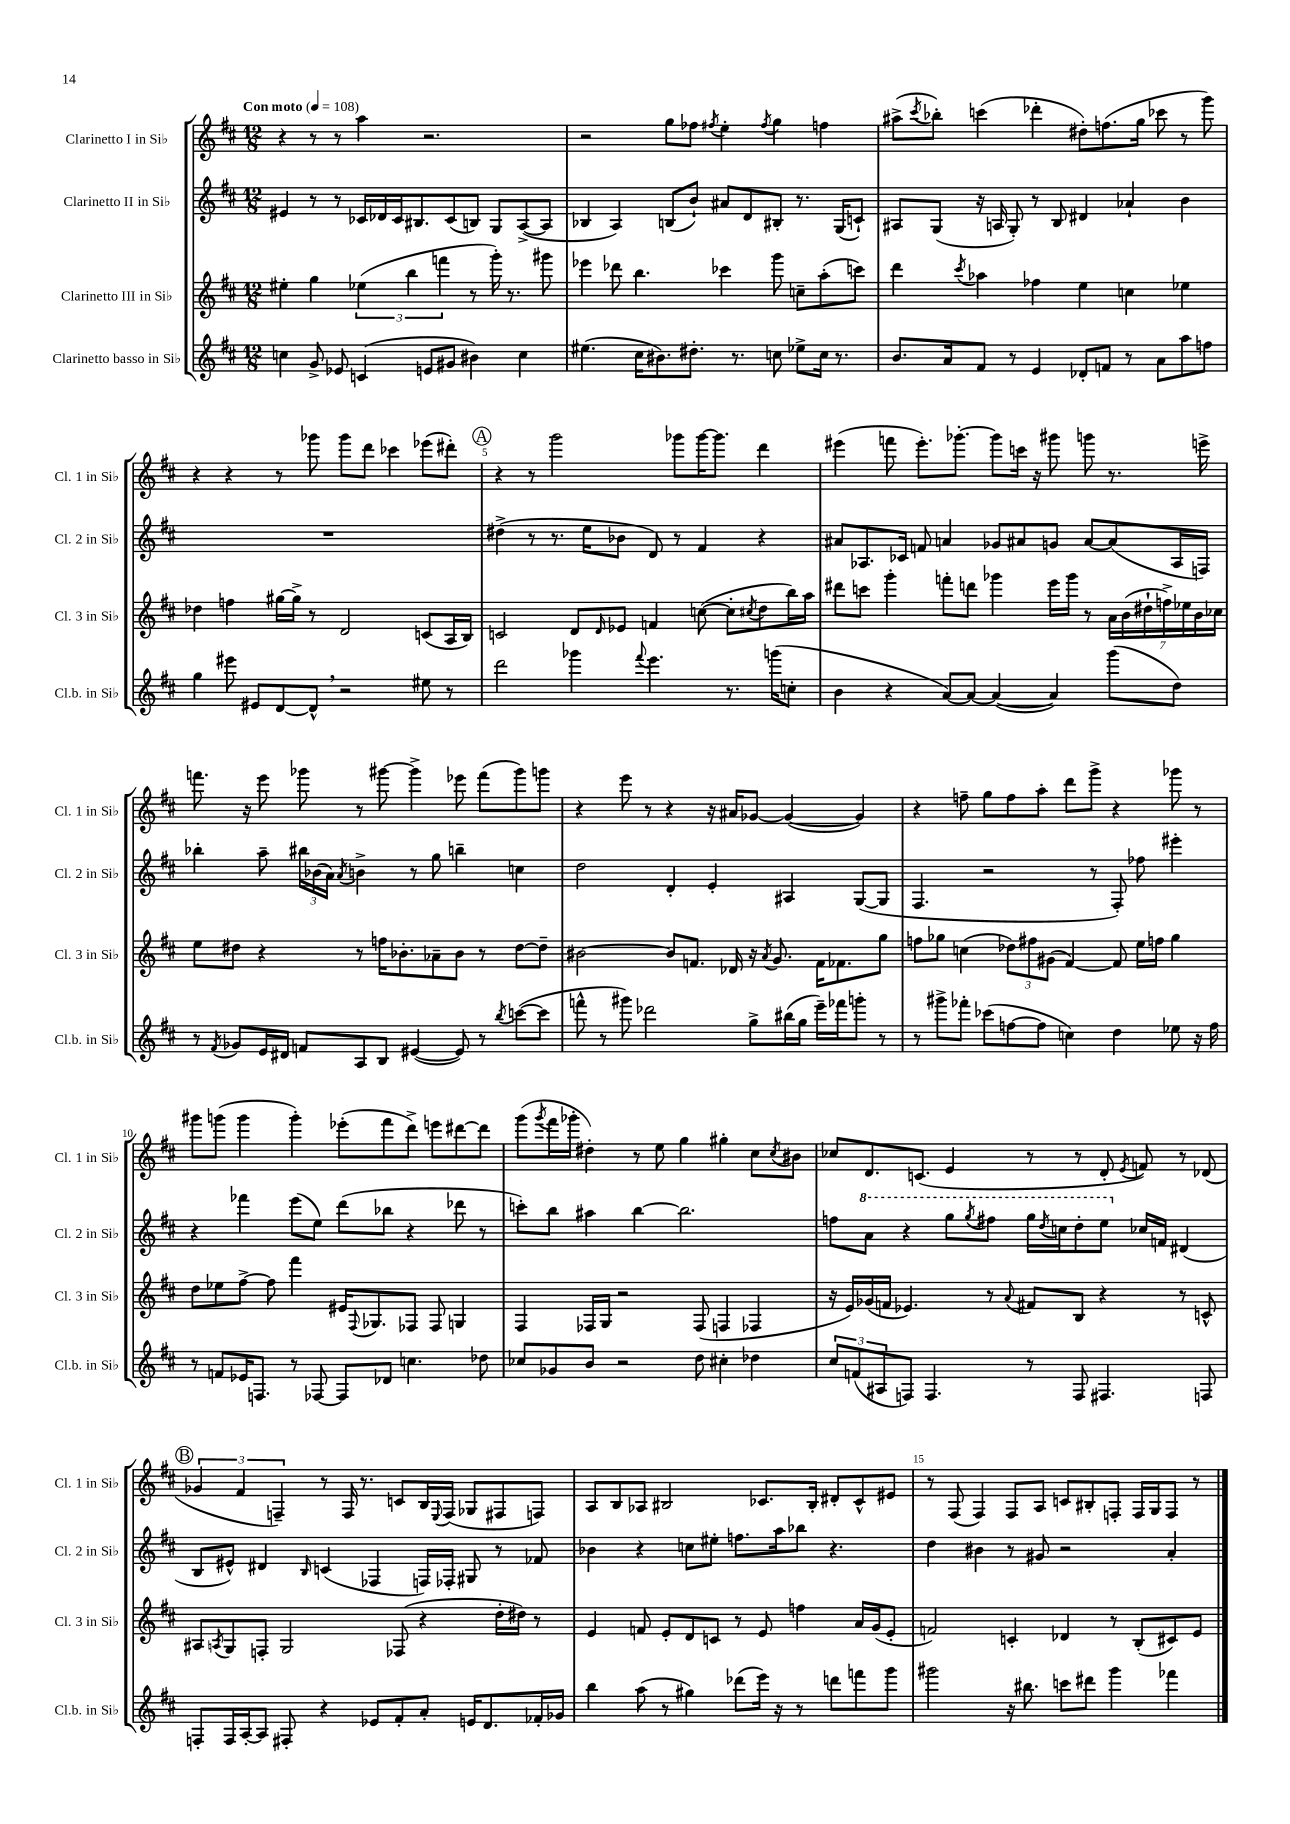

**kern	**kern	**kern	**kern
*staff4	*staff3	*staff2	*staff1
*clefG2	*clefG2	*clefG2	*clefG2
*k[f#c#]	*k[f#c#]	*k[f#c#]	*k[f#c#]
*M12/8	*M12/8	*M12/8	*M12/8
*MM108	*MM108	*MM108	*MM108
4cc	4ee#'	4e#	4r
8g^	4gg	8r	8r
8e-	.	8r	8r
(4c	(6ee-	16c-	4aa
.	.	16d-	.
.	.	16c-	.
.	6bb	.	.
.	.	8.B#	.
8e	.	.	2.r
.	6fff	.	.
8g#	.	(8c-	.
4b#)	8r	8B)	.
.	16ggg')	8G	.
.	8.r	.	.
4cc	.	([8A^	.
.	8ggg#	8A]	.
=	=	=	=
(4.ee#	4eee-	4B-	2r
.	8ddd-	4A)	.
16cc#	4.bb	.	.
8.b#)	.	.	.
.	.	(8B	8gg
8.dd#'	.	8b`)	8ff-
.	.	.	8qff#
.	4ccc-	8a#	4ee'
8.r	.	.	.
.	.	8d	.
.	.	.	8qff#
8cc	8ggg	8B#'	4gg
8ee-^	8cc~	8.r	.
16cc	(8aa'	.	4ff
8.r	.	(16G	.
.	8ccc)	8c`)	.
=	=	=	=
8.b	4ddd	8A#	(8aa#^
.	.	.	8qccc#
.	.	(8G	8bb-')
16a	.	.	.
.	8qccc#	.	.
8f#	4aa-	16r	(4ccc
.	.	16A	.
8r	.	8G')	.
4e	4ff-	8r	4ddd-'
.	.	8B	.
8d-'	4ee	4d#	8dd#')
8f	.	.	(8.ff
8r	4cc	4a-`	.
.	.	.	16gg
8a	.	.	8ccc-
8aa	4ee-	4b	8r
8ff	.	.	8ggg)
=	=	=	=
4gg	4dd-	1.r	4r
8eee#	4ff	.	4r
8e#	.	.	.
[8d	[16gg#	.	8r
.	16gg#^]	.	.
8d^^]	8r	.	8ggg-
2r	2d	.	8ggg-
.	.	.	8ddd
.	.	.	4ccc-
8ee#	(8c	.	(8eee-
8r	16A	.	8ddd#')
.	16B)	.	.
=	=	=	=
2ddd	2c	(4dd#^	4r
.	.	8r	8r
.	.	8.r	2ggg
4ggg-	8d	.	.
.	.	16ee	.
.	16qqd	.	.
.	8e-	8b-	.
8qqfff#	.	.	.
4.eee	4f	8d)	.
.	.	8r	8ggg-
.	([8cc	4f#	[16ggg-
.	.	.	8.ggg-]
8.r	8cc']	.	.
.	8qcc#	.	.
.	8dd	4r	4ddd
(16ggg	.	.	.
8cc'	16bb)	.	.
.	16aa	.	.
=	=	=	=
4b	8ddd#	8a#	(4eee#
.	8ccc	8.A-	.
4r	4ggg'	.	8fff
.	.	16c-	.
.	.	8f	8.eee#')
[8a)	8fff'	4a	.
.	.	.	[8.ggg-'
8a_	8ddd	.	.
(4a_	4ggg-	8g-	8ggg-]
.	.	8a#	16ccc
.	.	.	16r
4a])	16eee	8g	8ggg#
.	16ggg-	.	.
.	8r	[8a#	8ggg
(8ggg	28a	(8a#]	8.r
.	(28b	.	.
.	28dd#`	.	.
.	28ff^)	.	.
8dd)	.	16A-	.
.	28ee-	.	.
.	28b	.	.
.	.	16F)	16eee^
.	28cc-	.	.
=	=	=	=
8r	8ee	4bb-'	8.fff
8qf#	.	.	.
8g-	8dd#	.	.
.	.	.	16r
16e	4r	8aa~	8eee
16d#	.	.	.
8f	.	24bb#	8ggg-
.	.	(24b-	.
.	.	24a)	.
.	.	8qa	.
8A	8r	4b^	8r
8B	16ff	.	[8ggg#
.	8.b-'	.	.
([4e#	.	8r	4ggg#^]
.	8a-~	8gg	.
8e#])	8b-	4bb~	8eee-
8r	8r	.	(8fff
8qbb	.	.	.
([8ccc	[8dd#	4cc	8ggg#)
8ccc]	8dd#~]	.	8ggg
=	=	=	=
8fff^^	[2b#	2dd	4r
8r	.	.	.
8ggg#)	.	.	8eee
2ddd-	.	.	8r
.	8b#]	4d'	4r
.	8.f	.	.
.	.	4e'	16r
.	16d-	.	16a#
8gg^	16r	.	[8g-
.	8qa	.	.
.	8.g	.	.
(16bb#	.	4A#	(4g-_
16gg	.	.	.
16eee~)	16f	.	.
16fff-	8.f-	.	.
8ggg'	.	([8G	4g-])
8r	8gg	8G]	.
=	=	=	=
8r	8ff	4.F#	4r
8ggg#^	8gg-	.	.
8fff-'	(4cc	.	8ff~
(8ccc-	.	2r	8gg
[8ff	12dd-)	.	8ff
.	12ff#	.	.
8ff]	.	.	8aa'
.	(12g#	.	.
4cc)	[4f#)	.	8ddd
.	.	8r	8ggg^
4dd	8f#]	8F#')	4r
.	16ee	8ff-	.
.	16ff	.	.
8ee-	4gg-	4eee#'	8ggg-
16r	.	.	8r
16ff	.	.	.
=	=	=	=
8r	8dd	4r	8ggg#
8f	8ee-	.	(8ggg
16e-	[8ff#^	4fff-	4ggg
8.F	.	.	.
.	8ff#]	.	.
8r	4fff#	(8eee	4ggg')
[8F-	.	8ee)	.
8F-]	16e#	(8ddd	(8eee-'
.	8qqF#	.	.
.	8.G-	.	.
8d-	.	8bb-	8fff#
4.cc	8F-	4r	8ddd^)
.	8F-	.	8eee
.	4G	8ddd-	[8ddd#
8dd-	.	8r	8ddd#]
=	=	=	=
8cc-	4F#	8ccc')	(8ggg
.	.	.	8qggg
8g-	.	8bb	16fff#
.	.	.	16ggg-'
8b	16F-	4aa#	4dd#')
.	16G	.	.
2r	2r	.	.
.	.	[4bb	8r
.	.	.	8ee
.	.	2.bb]	4gg
8dd	(8F-	.	.
4cc#'	4F	.	4gg#'
4dd-	4F-	.	8cc#
.	.	.	8qcc#
.	.	.	8b#
=	=	=	=
12cc#	16r	8ff	8cc-
.	16e)	.	.
(12f	.	.	.
.	(16g-	8aa	8.d
12A#	.	.	.
.	16f	.	.
8F)	4.e-)	4r	.
.	.	.	(8.c
4.F	.	.	.
.	.	8ggg	4e
.	.	8qggg	.
.	8r	8fff#	.
.	8qqa	.	.
8r	8f#	16ggg	8r
.	.	8qddd	.
.	.	16ccc	.
8F	8B	8ddd'	8r
4.F#	4r	8eee	8d'
.	.	.	8qe
.	.	16cc-	8f)
.	.	16f	.
.	8r	(4d#	8r
8F	8c^^	.	(8d-
=	=	=	=
8F'	8A#	8B	6g-
.	8qA	.	.
16F	8G	8e#^^)	.
.	.	.	6f#
[16A'	.	.	.
8A]	8F'	4d#	.
.	.	.	6F~)
8F#'	2G	.	.
.	.	16qqB	.
4r	.	(4c	8r
.	.	.	16F
.	.	.	8.r
8e-	.	4F-	.
8f#'	(8F-	.	8c
8a'	4r	16F)	16B
.	.	.	8qqE
.	.	16F-'	(16F
16e	.	8G#	8G-
8.d	.	.	.
.	16dd'	8r	8F#
.	16dd#)	.	.
16f-'	8r	8f-	8F)
16g-	.	.	.
=	=	=	=
4bb	4e	4b-	8A
.	.	.	8B
(8aa	8f	4r	8A-
8r	8e'	.	2B#
4gg#)	8d	8cc	.
.	8c	8ee#'	.
(8ddd-	8r	8.ff	.
16eee)	8e	.	8.c-
16r	.	16aa	.
8r	4ff	8bb-	.
.	.	.	16B#'
8ddd	.	4.r	8d#'
8fff	16a	.	8c-^^
.	(16g	.	.
8ggg	8e'	.	8e#
=	=	=	=
2ggg#	2f)	4dd	8r
.	.	.	(8F#
.	.	4b#	4F#)
16r	4c'	8r	8F#
8.bb#	.	.	.
.	.	8g#	8A
8ccc	4d-	2r	8c
8ddd#	.	.	8B#'
4ggg#	8r	.	8F'
.	(8B'	.	16F
.	.	.	16G
4fff-	8c#)	4a'	8F
.	8e	.	8r
==	==	==	==
*-	*-	*-	*-
